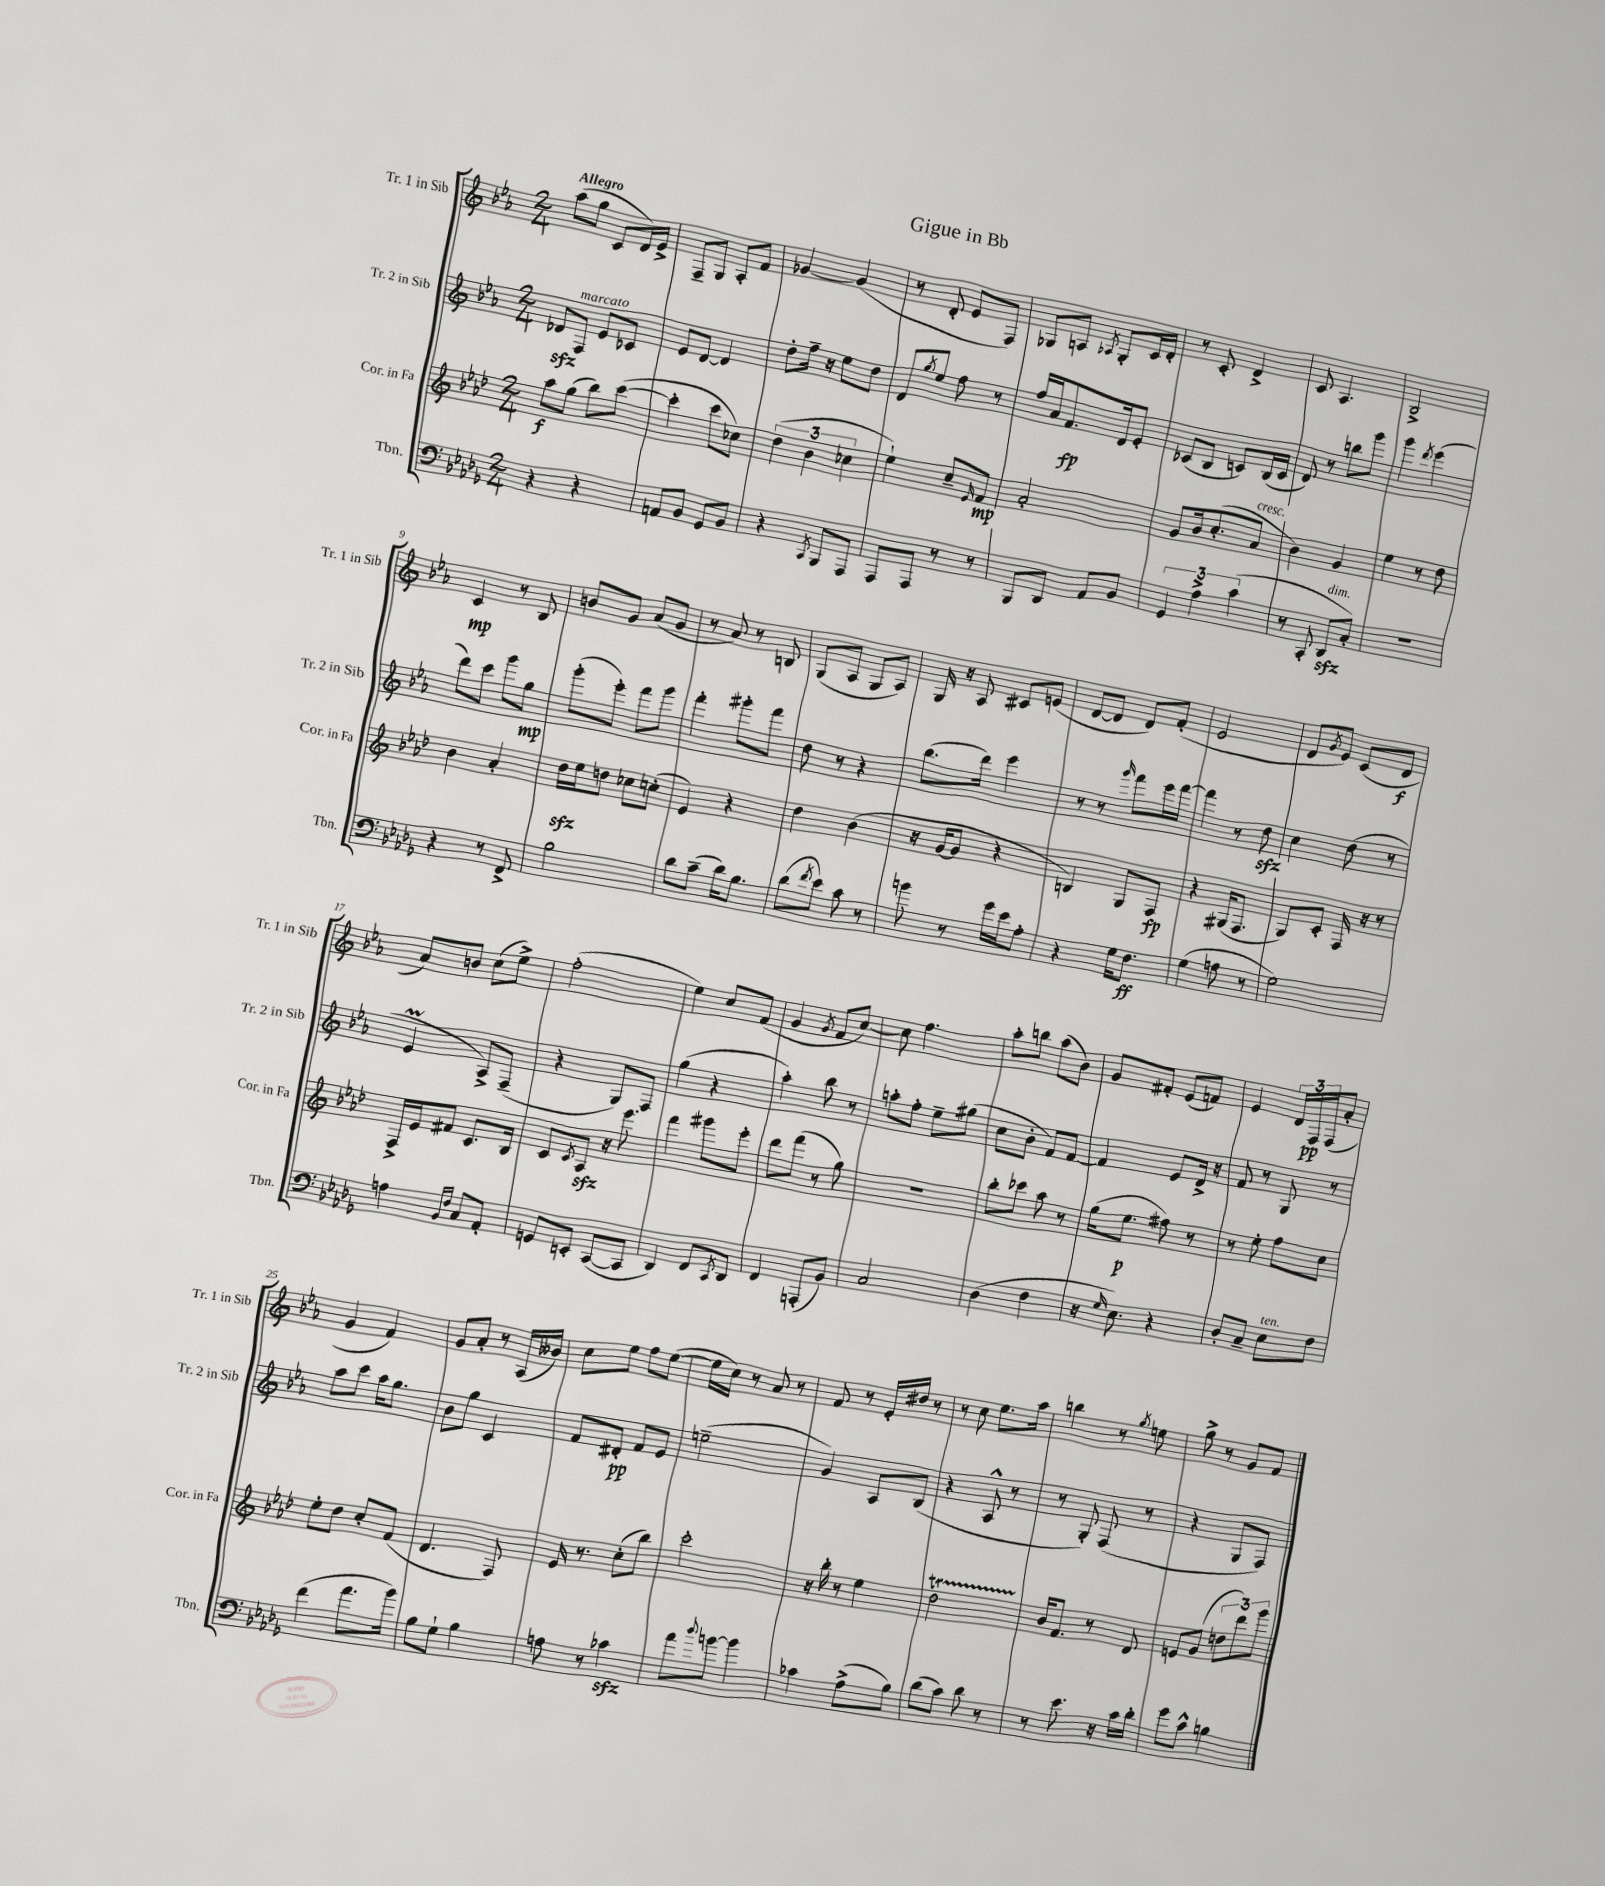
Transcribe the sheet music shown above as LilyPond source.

\header { title = "Gigue in Bb" }
<<
\new StaffGroup <<
\new Staff = "s0" \with { instrumentName = "Tr. 1 in Sib" shortInstrumentName = "Tr. 1 in Sib" } {
    \clef treble \key ees \major \numericTimeSignature \time 2/4 \tempo "Allegro"
    aes''8( g''8 c'8 d'16) ees'16-> |
    f8-- g8 aes8-. f'8 |
    ges'4~ ges'4( |
    r8 d'8-. ees'8 f8) |
    ges8 a8 \acciaccatura { aes8 } ges8-. c'16 d'16-. |
    r8 c'8-. d'4-> |
    c'8 aes4. |
    bes2-> |
    c'4\mp r8 bes8 |
    b'8 g'8 aes'8( g'8 |
    r8 aes'8) r8 b8 |
    g8( aes8 g8 aes8) |
    g16 r16 aes8 cis'8 e'8( |
    d'8~ d'8 d'8) f'8-.( |
    ees'2 |
    d'8 \acciaccatura { g'8 } ees'8) c'8( d'8\f |
    aes'8) b'8 c''8( ees''8->) |
    f''2-.( |
    ees''4) c''8 f'8( |
    g'4 \acciaccatura { g'8 } f'8 c''8~) |
    c''8 f''4. |
    aes''8-. b''8 aes''8( bes'8) |
    g'8 fis'8-. ees'8( f'8) |
    ees'4 \tuplet 3/2 { d'16 f16\pp f16( } aes'8-. |
    g'4 f'4) |
    g'8 aes'8-. r8 aes16( beses'16) |
    c''8 ees''8 f''8 ees''8~( |
    ees''16 c''16) r8 aes'8 r8 |
    f'8 r8 ees'16-. dis''16 r8 |
    r8 c''8 ees''8. aes''16 |
    b''4 r8 \acciaccatura { g''8 } e''8 |
    g''8-> r8 g'8 f'8 \bar "|." |
}
\new Staff = "s1" \with { instrumentName = "Tr. 2 in Sib" shortInstrumentName = "Tr. 2 in Sib" } {
    \clef treble \key ees \major \numericTimeSignature \time 2/4
    des'8\sfz f8^\markup { \italic "marcato" } ees'8 ces'8 |
    ees'8 d'8~ d'4 |
    d''8-. f''16-- r16 ees''8 d''8 |
    d'8 \acciaccatura { g''8 } ees''8 f''8 r8 |
    f''16 aes'16 f'8.\fp d'16 ees'8-. |
    ces'8( bes8 c'8) bes16( c'16 |
    d'8) r8 b''8 g'''8 |
    g'''4 \acciaccatura { d'''8 } ees'''4( |
    d'''8) c'''8 g'''8 g''8\mp |
    g'''8-.( ees'''8-.) f'''8 g'''8 |
    f'''4-. gis'''8-. f'''8 |
    d''8 r8 r4 |
    bes''8.( d'''16) ees'''4 |
    r8 r8 \grace { g'''16 } f'''8 ees'''16 f'''16~ |
    f'''4 r8 d''8\sfz |
    c''4 d''8( r8 |
    ees'4\prall aes8->) f8--( |
    r4 g8) f8 |
    g''4( r4 |
    aes''4-.) bes''8 r8 |
    a''8-. f''8-. ees''8-- gis''8( |
    c''8 bes'8-. f'8) f'8~ |
    f'4 ees'8 d'16-> r16 |
    f'8 r8 g8 r8 |
    aes''8 c'''8 aes''16 g''8. |
    bes'8 g''8 c'4 |
    f'8 dis'8-.\pp f'8 ees'8 |
    e''2--( |
    g'4) aes8 bes8( |
    r4 aes8-^ r8 |
    r8 g8-.) f8( r8 |
    r4 g8 f8) \bar "|." |
}
\new Staff = "s2" \with { instrumentName = "Cor. in Fa" shortInstrumentName = "Cor. in Fa" } {
    \clef treble \key aes \major \numericTimeSignature \time 2/4
    aes''8\f g''8( bes''8) c'''8~( |
    c'''4-. c'''8 ces''8) |
    \tuplet 3/2 { des''4( bes'4 ces''4 } |
    ees''4-!) c''8-- \grace { ees'16 } f'8\mp |
    aes'2-. |
    g'8 bes'16 c''8.-.( aes'8^\markup { \italic "cresc." } |
    bes'4) g'4 |
    ees''4 r8 des''8 |
    bes'4 aes'4-. |
    des''16\sfz ees''16 d''8 ces''8 c''8-.( |
    ees'4) r4 |
    des''4 bes'4( |
    r16 g'16~ g'8 r4 |
    b4) g8 f8\fp |
    r4 gis16( f8. |
    g8) c'8-. f16 r16 r8 |
    f16-> ees'16 fis'8 c'8. bes16 |
    c'8 \acciaccatura { c'8 } aes8\sfz r16 ees'''8. |
    f'''4 gis'''8 ees'''8-. |
    des'''8 f'''8( r8 g''8) |
    r2 |
    bes''8-. ces'''8 aes''8 r8 |
    g''16( ees''8.\p fis''8) r8 |
    r8 ees''8-. f''8 c''8 |
    ees''8-. des''8 c''8-. f'8( |
    des'4. f8) |
    ees'16 r8. c''8-.( bes''8) |
    c'''2-. |
    r16 bes''16-. r8 ees''4 |
    des''2\startTrillSpan |
    bes'16\stopTrillSpan f'8. r8 des'8 |
    e'8 g'8( \tuplet 3/2 { d''8 des'''8) g'''8 } \bar "|." |
}
\new Staff = "s3" \with { instrumentName = "Tbn." shortInstrumentName = "Tbn." } {
    \clef bass \key des \major \numericTimeSignature \time 2/4
    r4 r4 |
    a,8 bes,8 ges,8 bes,8 |
    r4 \acciaccatura { c,8 } bes,,8 aes,,8 |
    aes,,8 aes,,8 r8 r8 |
    bes,,8 des,8 aes,8 bes,8 |
    \tuplet 3/2 { ges,4 aes4-> c'4( } |
    r8 c,8-. des,8\sfz^\markup { \italic "dim." } c8-.) |
    R2 |
    r4 r8 f,8-> |
    bes2 |
    des'8 c'8--( des'16) bes8. |
    des'8( \acciaccatura { f'8 } ees'8) c'8 r8 |
    b'8 r8 ges'16 ees'16 aes8-. |
    r4 ges16 f8.\ff |
    ges4( a8 r8 |
    ges2) |
    a4 \grace { bes,16 f16 } c8 aes,8-. |
    g,8 e,8-. c,8~( c,8 |
    des,4) f,8 \acciaccatura { c,8 } des,8 |
    f,4 a,,8-.( bes,8) |
    c2 |
    des4( f4 |
    r16 \grace { ges16 } ees8.) r4 |
    des8-. c8-- ees8^\markup { \italic "ten." } f8 |
    f'4( aes'8. bes'16) |
    bes8 ges8-! bes4 |
    a8 r8 ces'4\sfz |
    aes'8 \appoggiatura { des''8 } b'8~ b'4 |
    ces'4 aes8->( bes8) |
    des'8( c'8) des'8 r8 |
    r8 ees'8. r16 c'16 des'16-. |
    ges'8 c'8-^ b4 \bar "|." |
}
>>
>>
